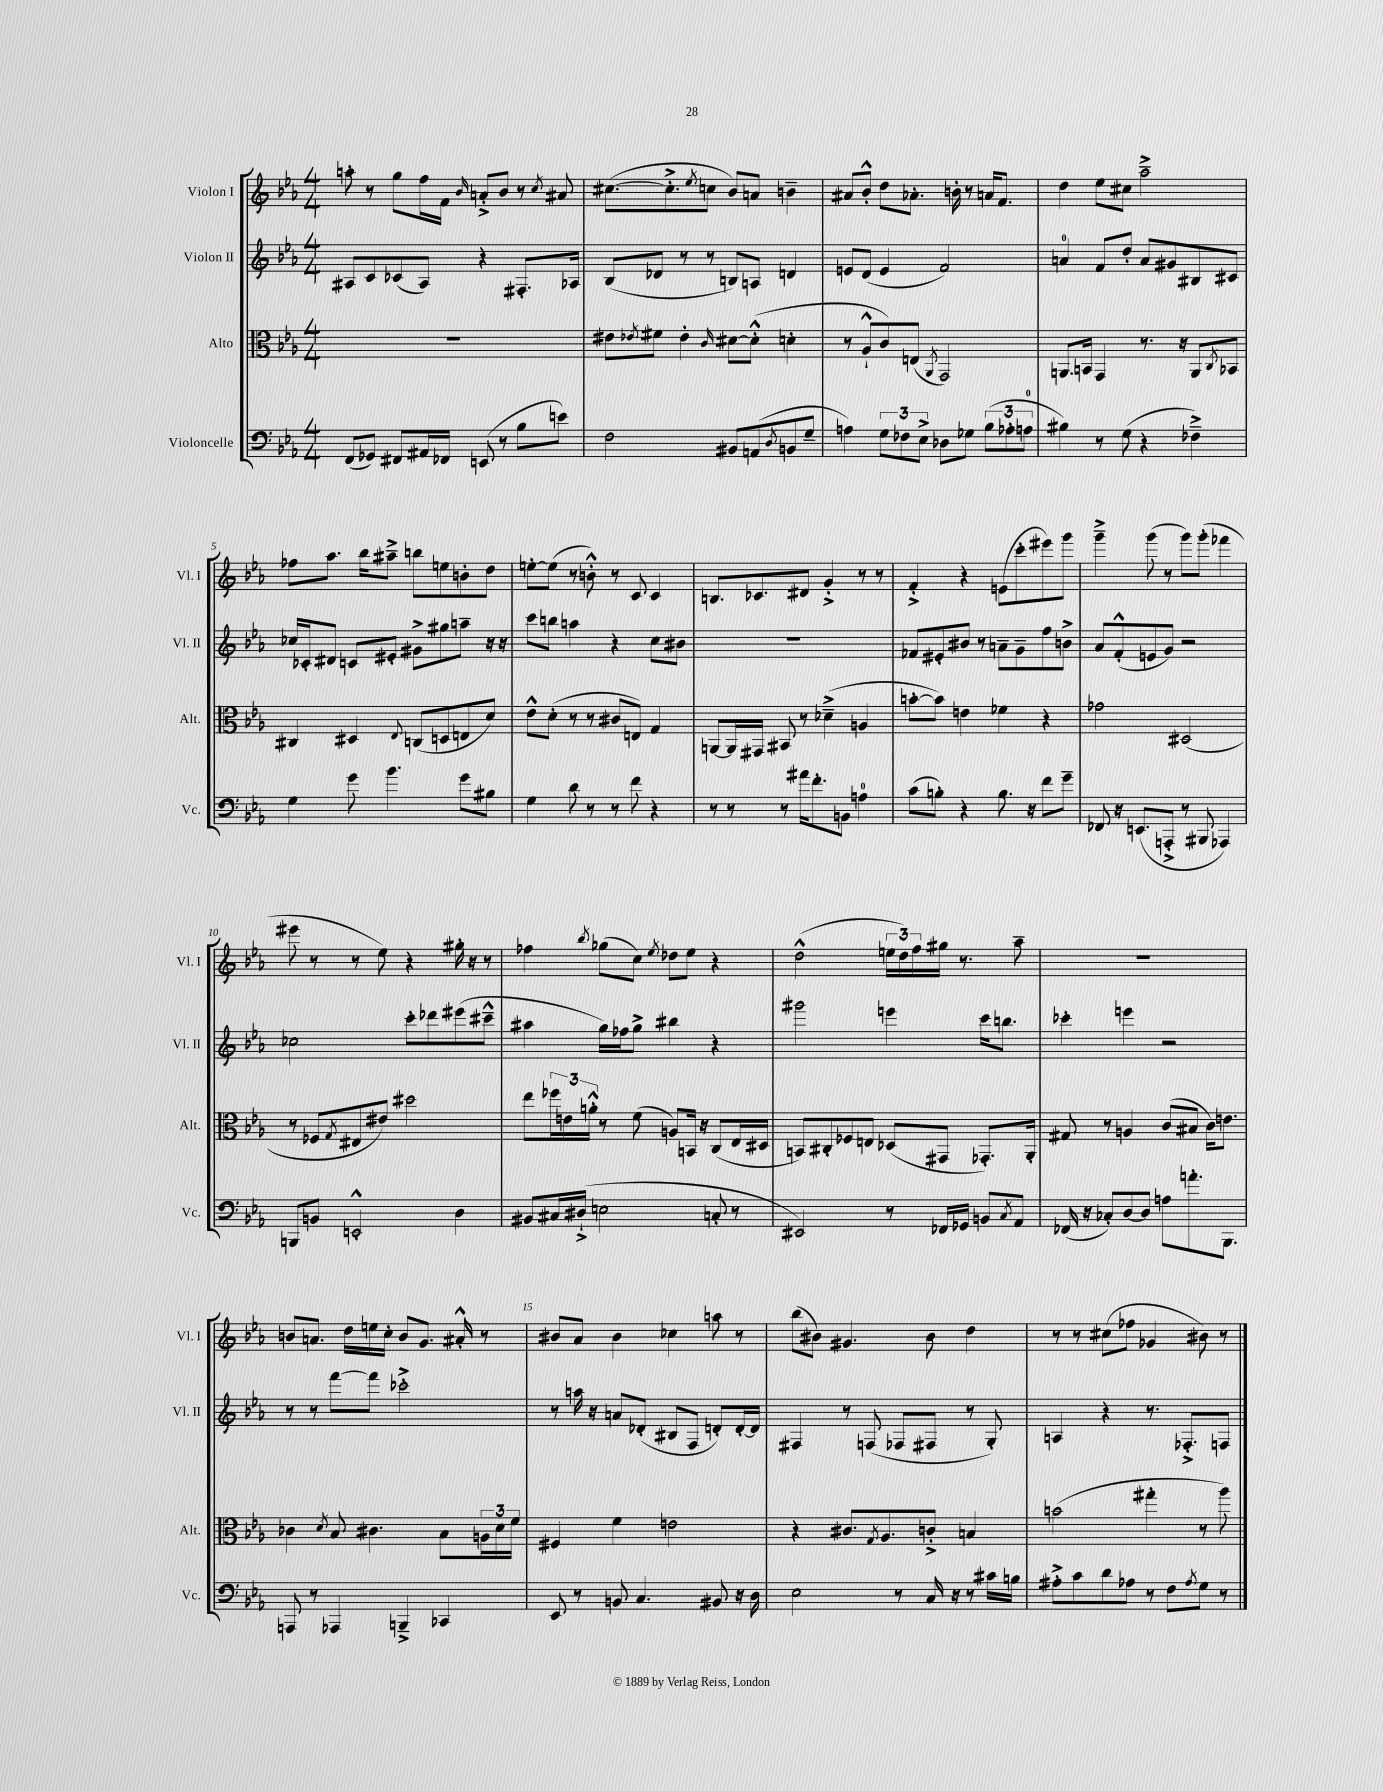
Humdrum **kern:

**kern	**kern	**kern	**kern
*staff4	*staff3	*staff2	*staff1
*clefF4	*clefC3	*clefG2	*clefG2
*k[b-e-a-]	*k[b-e-a-]	*k[b-e-a-]	*k[b-e-a-]
*M4/4	*M4/4	*M4/4	*M4/4
(8FF	1r	8A#	8aa'
8GG-)	.	8c	8r
8FF#	.	(8c-	8gg
16AA#	.	8A#)	16ff
16FF-	.	.	16f
.	.	.	16qqb-
(8EE	.	4r	8a'^
8r	.	.	8b-
8B-	.	8.F#'	8r
.	.	.	8qcc
8e)	.	.	8a#
.	.	16A-	.
=	=	=	=
2F	8e#	(8B-	([8.cc#
.	8qe-	.	.
.	8f#	8d-	.
.	.	.	8.cc#'^]
.	4e-'	8r	.
.	.	.	8qee-
.	.	8r	8cc
.	16qqc	.	.
8BB#	[8d#	8B)	8b-)
(8AA	(8d#'^^]	8A	8a
8qD	.	.	.
8BB	4d'	4d	4b~
8G~	.	.	.
=	=	=	=
4A)	8r	8e	8a#
.	8A-`^^	(8d	8b-'^^
12G	8c)	4e	8dd
12F-	.	.	.
.	(8E	.	8.a-'
12E-^	.	.	.
.	8qAA-	.	.
8D-	2GG)	2f)	.
.	.	.	16b'
8G-	.	.	8r
(12B-	.	.	16a
.	.	.	8.f
12A-'	.	.	.
12A	.	.	.
=	=	=	=
4B#)	8.AA	4a	4dd
.	16BB	.	.
8r	4GG	8f	8ee-
(8G	.	8dd'	8cc#
4r	8.r	8a	2aa-~^
.	.	8g#	.
.	16r	.	.
4F-~^)	8AA	8B#	.
.	8qC	.	.
.	8BB-	8c#	.
=	=	=	=
4G	4C#	16cc-	8ff-
.	.	16c-'	.
.	.	8d#	8.aa-
8g	4D#	8c	.
.	.	.	16bb-
4.b-	.	8e#'	8aa#~^
.	8qqE-	.	.
.	(8C	8g#^	8bb
.	8D	8gg#	8ee
8g	8E	8aa~	8b'
8B#	8d)	16r	8dd
.	.	16r	.
=	=	=	=
4G	8e-^^	8ccc	[8ee'
.	(8d'	8bb	(8ee]
8d	8r	4aa	8r
8r	8r	.	8b'^^)
8r	8c#	4r	8r
8f	8E)	.	8c
4r	4G	8cc	4c
.	.	8b#	.
=	=	=	=
8r	[8AA	1r	8.B
8r	16AA]	.	.
.	16GG#	.	8.c-
8r	8BB#	.	.
16a#	8r	.	8d#
8.f'	.	.	.
.	(4d-~^	.	4g'^
8BB	.	.	.
4A	4A	.	8r
.	.	.	8r
=	=	=	=
(8c	[8b'	8f-	4f'^
8B')	8b])	8e#'	.
4r	4e	8b#	4r
.	.	8r	.
8.B	4f-	8a~	(8e
.	.	8g~	8ccc'
16r	.	.	.
8f	4r	8ff	8eee#)
8g~	.	8b^	8ggg
=	=	=	=
8FF-	2g-	8a-	4ggg~^
16r	.	(8f'^^	.
(8.EE	.	.	.
.	.	8e	(8ggg
8AAA'^	.	8g)	8r
8r	(2D#	2r	8ggg)
8BBB#	.	.	(8ggg'
4AAA-)	.	.	4fff-
=	=	=	=
8BBB	8r	2cc-	8eee#
8BB	8F-	.	8r
.	8qG	.	.
2EE'^^	8E#	.	8r
.	8e#)	.	8ee-)
.	2dd#	8ccc'	4r
.	.	8ddd-	.
4D	.	(8eee#	16gg#'
.	.	.	16r
.	.	8ccc#~^^	8r
=	=	=	=
8BB#	8ee-	4aa#	4ff-
16C#	24ff-	.	.
.	24e	.	.
(16D#`^	.	.	.
.	24a'^^	.	.
.	.	.	8qbb-
2E	8r	16gg)	(8gg-
.	.	16ff-	.
.	(8f	8gg^	8cc)
.	.	.	8qee-
.	8A)	4bb#	8dd-
.	16BB	.	8ee-
.	16r	.	.
8C'	(8C	4r	4r
8r	16E-	.	.
.	16D#	.	.
=	=	=	=
2EE#)	8BB)	2ggg#	(2dd^^
.	8C#'	.	.
.	8F-	.	.
.	8E	.	.
8r	(8D-	4eee	24ee
.	.	.	24dd)
.	.	.	24ff
16FF-	8GG#	.	16gg#
16GG-	.	.	8.r
8BB	8.GG-')	16ccc	.
.	.	8.bb	.
8qC	.	.	.
8AA-	.	.	8aa-~
.	16AA-'	.	.
=	=	=	=
(16FF-	8G#	4ccc-'	1r
16r	.	.	.
8C-')	8r	.	.
[8D	4A	4eee	.
8D]	.	.	.
8A	(8c	2r	.
8.a'	8B#	.	.
.	16c)	.	.
8.BBB-	8.e	.	.
=	=	=	=
8AAA	4c-	8r	8b
8r	.	8r	8.a
.	8qd	.	.
4AAA-	8B-	[8fff	.
.	.	.	16dd
.	4.c#	8fff]	16ee
.	.	.	16cc'
4BBB~^	.	2ccc-'^	8b
.	.	.	8.g
4CC-	8B-	.	.
.	.	.	16a#'^^
.	24A	.	8r
.	24d	.	.
.	24f	.	.
=	=	=	=
8EE-	4F#	8r	8b#
8r	.	16aa	8a-
.	.	16r	.
8BB	4f	8a	4b#
4.C	.	(8d-'	.
.	2e	8B#	4cc-
.	.	8F	.
8BB#	.	8d')	8aa
16r	.	[16d'	8r
16D	.	16d]	.
=	=	=	=
2E-	4r	4F#	(8bb-
.	.	.	8b#)
.	8.c#	8r	4.g#
.	.	(8F	.
.	8qG	.	.
.	8.A-	.	.
8r	.	8F-	.
16C	8c'^	8F#	8b#
16r	.	.	.
8r	4B	8r	4dd
16c#	.	8G')	.
16B	.	.	.
=	=	=	=
8A#'^	(2b	4A	8r
8c	.	.	8r
8d	.	4r	(8cc#
8A-	.	.	8ff-
8r	4gg#'	8.r	4g-
8F	.	.	.
.	.	8.F-'^	.
8qA-	.	.	.
8G	8r	.	8b#)
8r	8aa-)	8F	8r
==	==	==	==
*-	*-	*-	*-
